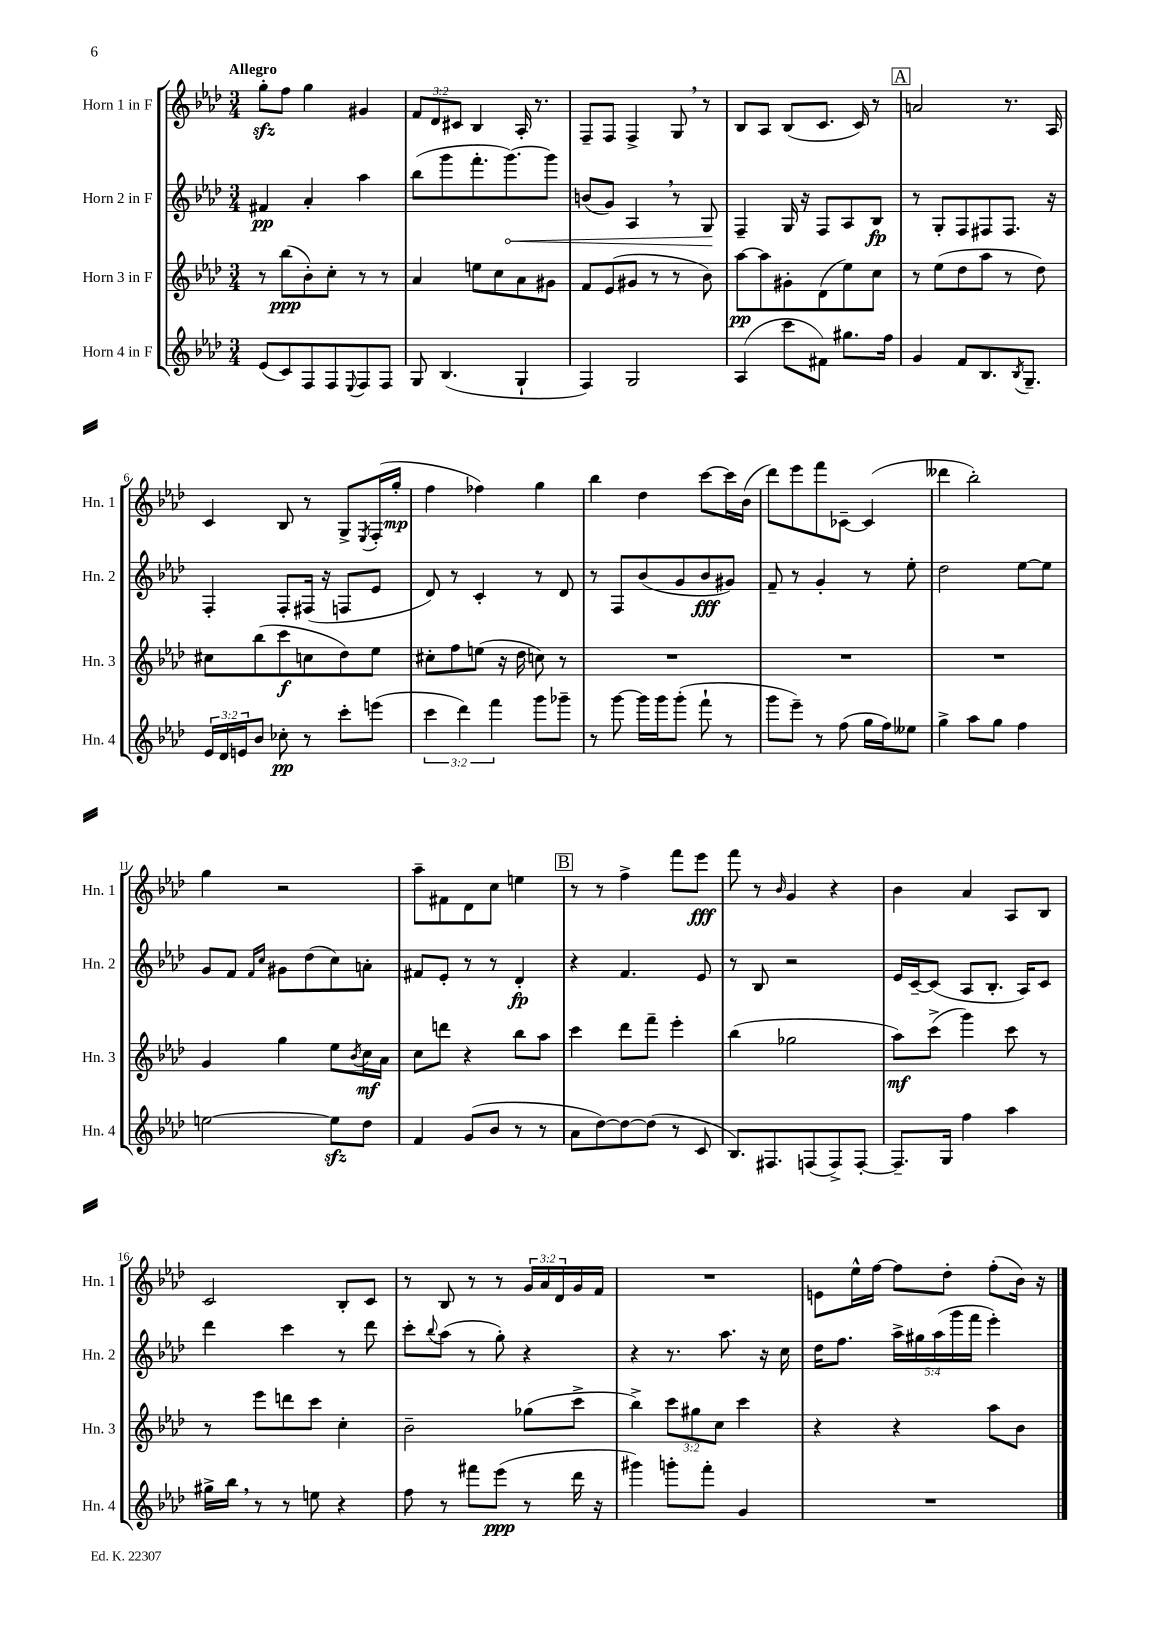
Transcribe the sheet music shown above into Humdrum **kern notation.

**kern	**dynam	**kern	**dynam	**kern	**dynam	**kern	**dynam
*part4	*part4	*part3	*part3	*part2	*part2	*part1	*part1
*staff4	*staff4	*staff3	*staff3	*staff2	*staff2	*staff1	*staff1
*I"Horn 4 in F	*	*I"Horn 3 in F	*	*I"Horn 2 in F	*	*I"Horn 1 in F	*
*I'Hn. 4	*	*I'Hn. 3	*	*I'Hn. 2	*	*I'Hn. 1	*
*clefG2	*	*clefG2	*	*clefG2	*	*clefG2	*
*k[b-e-a-d-]	*	*k[b-e-a-d-]	*	*k[b-e-a-d-]	*	*k[b-e-a-d-]	*
*M3/4	*	*M3/4	*	*M3/4	*	*M3/4	*
=1	=1	=1	=1	=1	=1	=1	=1
!	!	!	!	!	!	!LO:TX:a:B:t=Allegro	!
(8e-/L	.	8r	.	4f#X/	pp	8ggzz'\L	.
8c/)	.	(8bb-\L	ppp	.	.	8ff\J	.
8F/	.	8b-'\)	.	4a-'/	.	4gg\	.
8F/	.	8cc'\J	.	.	.	.	.
8qqE-/	.	.	.	.	.	.	.
8F/	.	8r	.	4aa-\	.	4g#X/	.
8F/J	.	8r	.	.	.	.	.
=2	=2	=2	=2	=2	=2	=2	=2
8G/	.	4a-/	.	(8bb-\L	.	12f/L	.
.	.	.	.	.	.	12d-/	.
(4.B-/	.	.	.	8ggg\	.	.	.
.	.	.	.	.	.	12c#X/J	.
.	.	8een\L	.	8.fff'\	.	4B-/	.
.	.	8cc\	.	.	.	.	.
!	!	!	!	!	!LO:HP:b	!	!
.	.	.	.	[8.ggg\)	<	.	.
4G`/	.	8a-\	.	.	.	16A-'/	.
.	.	.	.	.	.	8.r	.
.	.	8g#X\J	.	8ggg\J]	.	.	.
=3	=3	=3	=3	=3	=3	=3	=3
4F/)	.	8f/L	.	(8bn/L	.	8F~/L	.
.	.	(8e-/	.	8g/J)	.	8F/J	.
2G/	.	8g#X/J	.	4A-,/	.	4F^/	.
.	.	8r	.	.	.	.	.
.	.	8r	.	8r	.	8G,/	.
.	.	8b-\)	.	8G/	.	8r	.
.	.	.	.	.	[	.	.
=4	=4	=4	=4	=4	=4	=4	=4
(4A-/	.	[8aa-\L	pp	4F~/	.	8B-/L	.
.	.	8aa-\]	.	.	.	8A-/J	.
8ccc\L	.	8g#X'\	.	16G/	.	(8B-/L	.
.	.	.	.	16r	.	.	.
8f#X\J)	.	(8d-\	.	8F/L	.	8.c/J	.
8.gg#X\L	.	8ee-\)	.	8A-/	.	.	.
.	.	.	.	.	.	16c/)	.
.	.	8cc\J	.	8B-/J	fp	8r	.
16ff\Jk	.	.	.	.	.	.	.
!!LO:REH:place=s1:t=A
=5	=5	=5	=5	=5	=5	=5	=5
4g/	.	8r	.	8r	.	2an/	.
.	.	(8ee-\L	.	8G'/L	.	.	.
8f/L	.	8dd-\	.	8F/	.	.	.
8.B-/	.	8aa-\J	.	8F#X/	.	.	.
.	.	8r	.	8.F#/J	.	8.r	.
8qB-/	.	.	.	.	.	.	.
8.G~/J	.	.	.	.	.	.	.
.	.	8dd-\)	.	.	.	.	.
.	.	.	.	16r	.	16A-/	.
!!LO:LB:g=z
=6	=6	=6	=6	=6	=6	=6	=6
24e-/LL	.	8cc#X\L	.	4F'/	.	4c/	.
24d-/	.	.	.	.	.	.	.
24en/J	.	.	.	.	.	.	.
8b-/J	.	(8bb-\	.	.	.	.	.
8cc-X'\	pp	8ccc\	f	8F'/L	.	8B-/	.
8r	.	8ccn\	.	(16F#X/Jk	.	8r	.
.	.	.	.	16r	.	.	.
8ccc'\L	.	8dd-\)	.	8Fn/L	.	8G^/L	.
.	.	.	.	.	.	8qE-/	.
(8eeen\J	.	8ee-\J	.	8e-/J	.	(16F'/L	.
.	.	.	.	.	.	16gg'/JJ	mp
=7	=7	=7	=7	=7	=7	=7	=7
6ccc\	.	8cc#X'\L	.	8d-/)	.	4ff\	.
.	.	8ff\	.	8r	.	.	.
6ddd-\)	.	.	.	.	.	.	.
.	.	(8een\J	.	4c'/	.	4ff-X\)	.
6fff\	.	.	.	.	.	.	.
.	.	16r	.	.	.	.	.
.	.	16dd-\	.	.	.	.	.
8ggg\L	.	8ccn\)	.	8r	.	4gg\	.
8ggg-X~\J	.	8r	.	8d-/	.	.	.
=8	=8	=8	=8	=8	=8	=8	=8
8r	.	2.r	.	8r	.	4bb-\	.
[8ggg\	.	.	.	8F/L	.	.	.
16ggg\LL]	.	.	.	(8b-/	.	4dd-\	.
16ggg\J	.	.	.	.	.	.	.
(8ggg'\J	.	.	.	8g/	.	.	.
8fff`\	.	.	.	8b-/	fff	[8ccc\L	.
8r	.	.	.	8g#X/J)	.	16ccc\L]	.
.	.	.	.	.	.	(16b-\JJ	.
=9	=9	=9	=9	=9	=9	=9	=9
8ggg\L	.	2.r	.	8f~/	.	8ddd-\L)	.
8eee-~\J)	.	.	.	8r	.	8eee-\	.
8r	.	.	.	4g'/	.	8fff\	.
(8ff\	.	.	.	.	.	[8c-X~\J	.
16gg\LL	.	.	.	8r	.	(4c-/]	.
16ff\J)	.	.	.	.	.	.	.
8ee--X\J	.	.	.	8ee-'\	.	.	.
=10	=10	=10	=10	=10	=10	=10	=10
4gg^\	.	2.r	.	2dd-\	.	4ddd--X\	.
8aa-\L	.	.	.	.	.	2bb-'\)	.
8gg\J	.	.	.	.	.	.	.
4ff\	.	.	.	[8ee-\L	.	.	.
.	.	.	.	8ee-\J]	.	.	.
!!LO:LB:g=z
=11	=11	=11	=11	=11	=11	=11	=11
[2een\	.	4g/	.	8g/L	.	4gg\	.
.	.	.	.	8f/J	.	.	.
.	.	.	.	16qqf/LL	.	.	.
.	.	.	.	16qqcc/JJ	.	.	.
.	.	4gg\	.	8g#X\L	.	2r	.
.	.	.	.	(8dd-\	.	.	.
8eezz\L]	.	8ee-\L	.	8cc\)	.	.	.
.	.	8qb-/	.	.	.	.	.
8dd-\J	.	16cc\L	mf	8an'\J	.	.	.
.	.	16a-\JJ	.	.	.	.	.
=12	=12	=12	=12	=12	=12	=12	=12
4f/	.	8cc\L	.	8f#X/L	.	8aa-~\L	.
.	.	8dddn\J	.	8e-'/J	.	8f#X\	.
(8g/L	.	4r	.	8r	.	8d-\	.
8b-/J	.	.	.	8r	.	8cc\J	.
8r	.	8bb-\L	.	4d-'/	fp	4een\	.
8r	.	8aa-\J	.	.	.	.	.
!!LO:REH:place=s1:t=B
=13	=13	=13	=13	=13	=13	=13	=13
8a-\L	.	4ccc\	.	4r	.	8r	.
[8dd-\)	.	.	.	.	.	8r	.
8dd-\_	.	8ddd-\L	.	4.f/	.	4ff^\	.
(8dd-\J]	.	8fff~\J	.	.	.	.	.
8r	.	4eee-'\	.	.	.	8fff\L	.
8c/	.	.	.	8e-/	.	8eee-\J	fff
=14	=14	=14	=14	=14	=14	=14	=14
8.B-/L)	.	(4bb-\	.	8r	.	8fff\	.
.	.	.	.	8B-/	.	8r	.
8.F#X/	.	.	.	.	.	.	.
.	.	.	.	.	.	16qqb-/	.
.	.	2gg-X\	.	2r	.	4g/	.
(8Fn/	.	.	.	.	.	.	.
8F^/)	.	.	.	.	.	4r	.
[8F'/J	.	.	.	.	.	.	.
=15	=15	=15	=15	=15	=15	=15	=15
8.F~/L]	.	8aa-\L)	mf	16e-/LL	.	4b-\	.
.	.	.	.	[16c~/J	.	.	.
.	.	(8ccc^\J	.	(8c/J]	.	.	.
16G/Jk	.	.	.	.	.	.	.
4ff\	.	4ggg\)	.	8A-/L	.	4a-/	.
.	.	.	.	8.B-'/J	.	.	.
4aa-\	.	8ccc\	.	.	.	8A-/L	.
.	.	.	.	16A-/KL)	.	.	.
.	.	8r	.	8c/J	.	8B-/J	.
!!LO:LB:g=z
=16	=16	=16	=16	=16	=16	=16	=16
16gg#X^\LL	.	8r	.	4ddd-\	.	2c/	.
16bb-,\JJ	.	.	.	.	.	.	.
8r	.	8eee-\L	.	.	.	.	.
8r	.	8dddn\	.	4ccc\	.	.	.
8een\	.	8ccc\J	.	.	.	.	.
4r	.	4cc'\	.	8r	.	8B-'/L	.
.	.	.	.	8ddd-\	.	8c/J	.
=17	=17	=17	=17	=17	=17	=17	=17
8ff\	.	2b-~\	.	8ccc'\L	.	8r	.
.	.	.	.	8qqbb-/	.	.	.
8r	.	.	.	(8aa-\J	.	8B-/	.
8fff#X\L	.	.	.	8r	.	8r	.
(8eee-\J	ppp	.	.	8gg'\)	.	8r	.
8r	.	(8gg-X\L	.	4r	.	24g/LL	.
.	.	.	.	.	.	24a-/	.
.	.	.	.	.	.	24d-/	.
16ddd-\	.	8ccc^\J	.	.	.	16g/	.
16r	.	.	.	.	.	16f/JJ	.
=18	=18	=18	=18	=18	=18	=18	=18
4ggg#X\)	.	4bb-^\)	.	4r	.	2.r	.
8gggn'\L	.	12ccc\L	.	8.r	.	.	.
.	.	12gg#X\	.	.	.	.	.
8fff'\J	.	.	.	.	.	.	.
.	.	12cc\J	.	.	.	.	.
.	.	.	.	8.aa-\	.	.	.
4g/	.	4ccc\	.	.	.	.	.
.	.	.	.	16r	.	.	.
.	.	.	.	16cc\	.	.	.
=19	=19	=19	=19	=19	=19	=19	=19
2.r	.	4r	.	16dd-\KL	.	8en\L	.
.	.	.	.	8.ff\J	.	.	.
.	.	.	.	.	.	16ee-^^\L	.
.	.	.	.	.	.	[16ff\JJ	.
.	.	4r	.	20aa-^\LL	.	8ff\L]	.
.	.	.	.	20gg#X\	.	.	.
.	.	.	.	(20aa-\	.	.	.
.	.	.	.	.	.	8dd-'\J	.
.	.	.	.	20ggg\	.	.	.
.	.	.	.	20fff\JJ	.	.	.
.	.	8aa-\L	.	4eee-'\)	.	(8ff'\L	.
.	.	8b-\J	.	.	.	16b-\Jk)	.
.	.	.	.	.	.	16r	.
==	==	==	==	==	==	==	==
*-	*-	*-	*-	*-	*-	*-	*-
